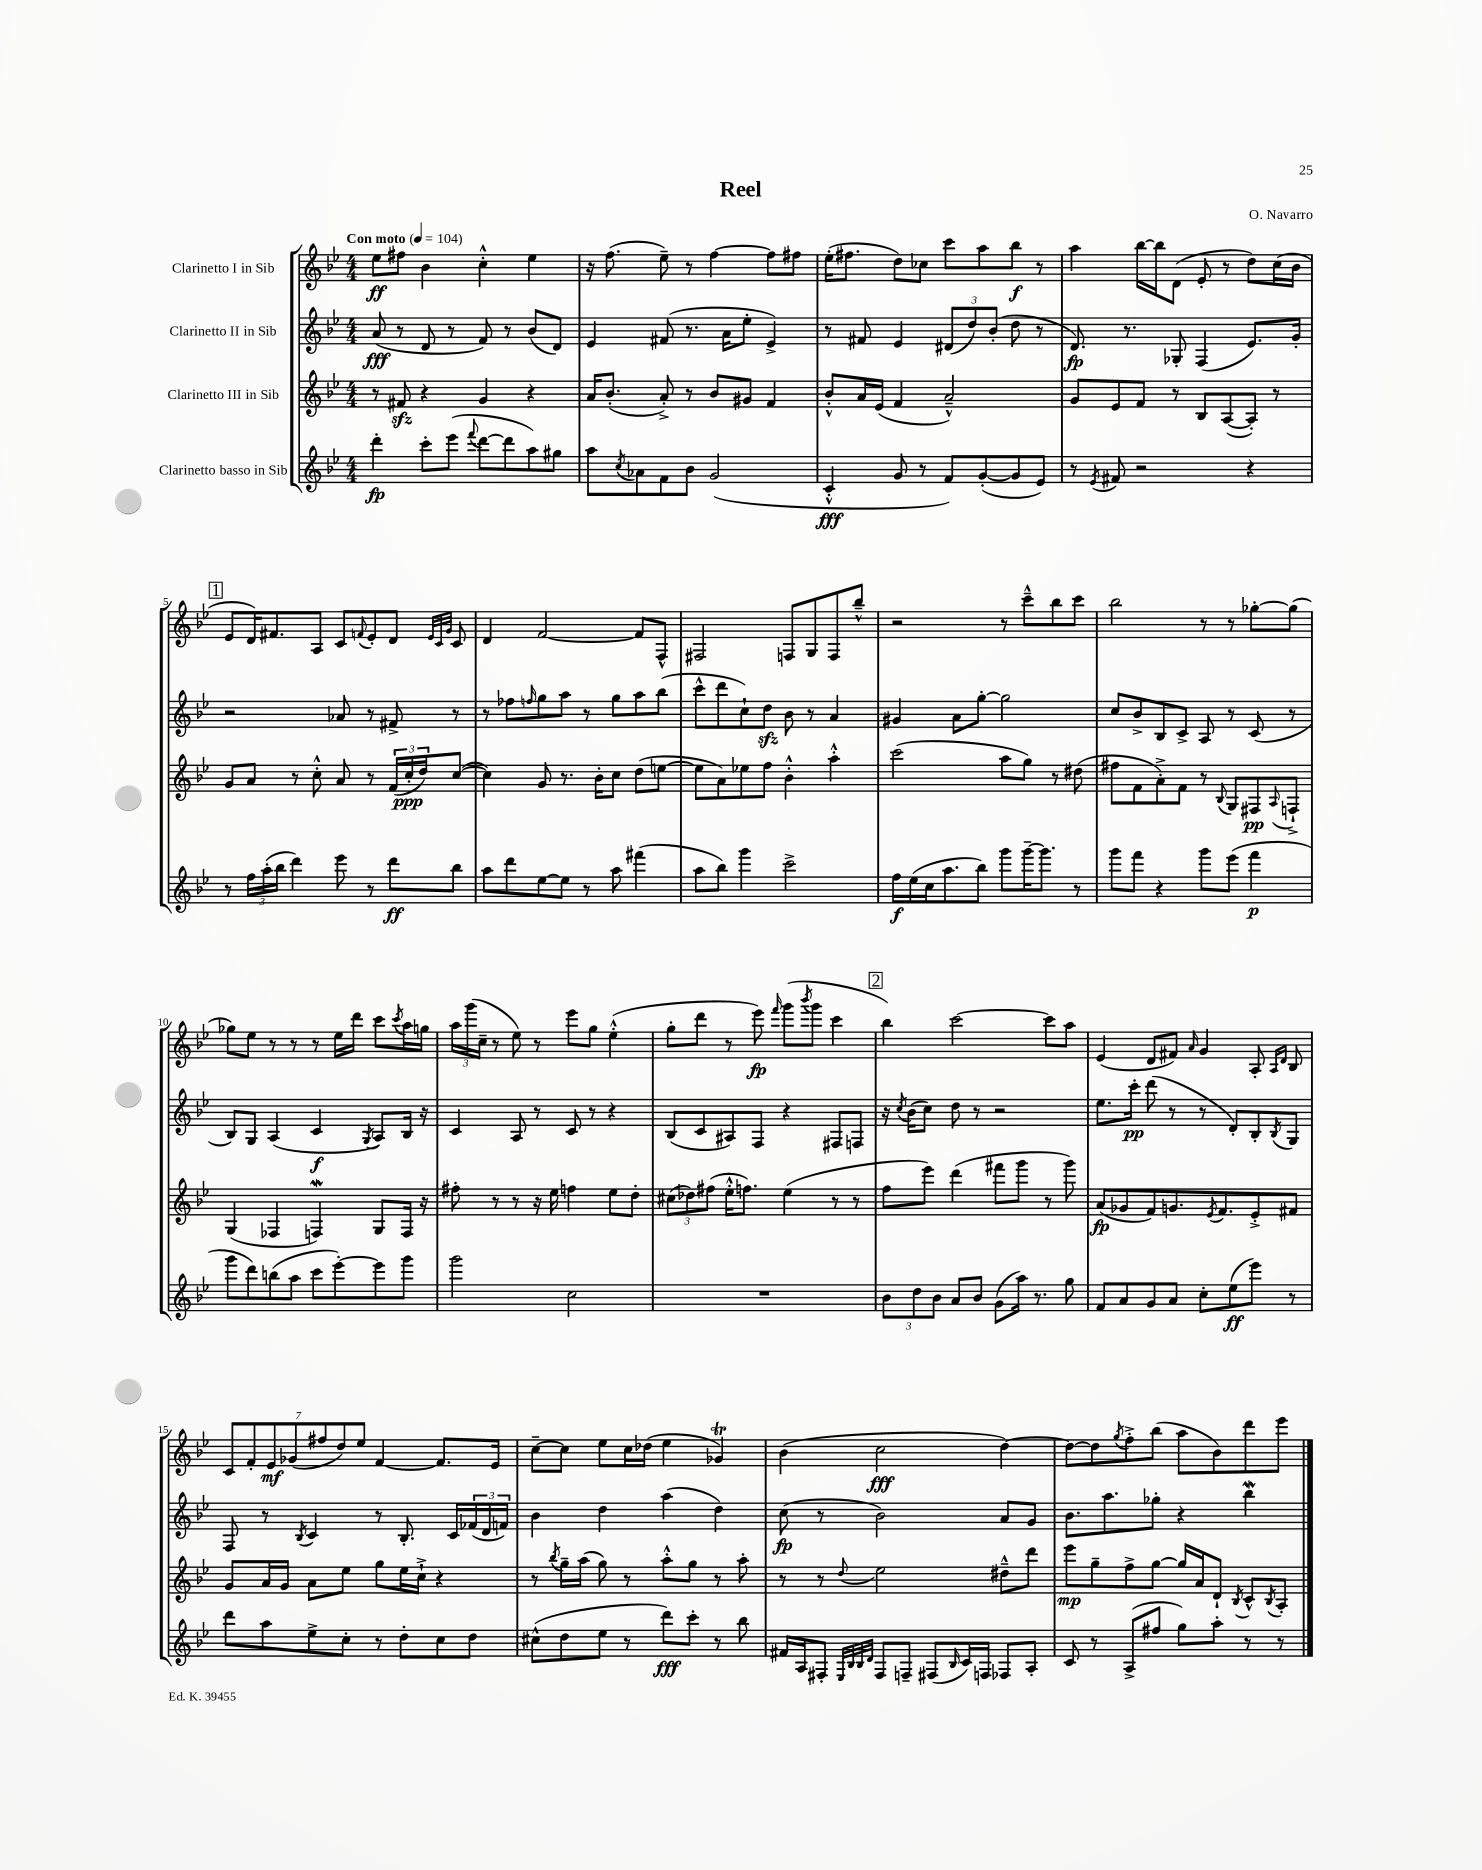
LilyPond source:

\header { title = "Reel" composer = "O. Navarro" }
<<
\new StaffGroup <<
\new Staff = "s0" \with { instrumentName = "Clarinetto I in Sib" } {
    \clef treble \key bes \major \numericTimeSignature \time 4/4 \tempo "Con moto" 4 = 104
    ees''8\ff fis''8 bes'4 c''4-.-^ ees''4 |
    r16 f''8.( ees''8--) r8 f''4~ f''8 fis''8 |
    ees''16-.( fis''8. d''8) ces''8 c'''8 a''8 bes''8\f r8 |
    a''4 bes''16~ bes''16 d'8( ees'8-. r8 d''8) c''16( bes'16 |
    \mark \markup { \box "1" } ees'8 d'16) fis'8. a8 c'8 \appoggiatura { f'8 } ees'8-. d'8 \grace { ees'32 c'32 g'32 } c'8 |
    d'4 f'2~ f'8 f8-^ |
    fis2 f8 g8 f8 bes''8---^ |
    r2 r8 c'''8---^ bes''8 c'''8 |
    bes''2 r8 r8 ges''8~-. ges''8( |
    ges''8) ees''8 r8 r8 r8 ees''16 d'''16 c'''8 \acciaccatura { c'''8 } a''16 g''16 |
    \tuplet 3/2 { a''16 g'''16( c''16-- } r8 ees''8) r8 ees'''8 g''8 ees''4-.-^( |
    g''8-. d'''8 r8 ees'''8\fp) \grace { f'''16 } g'''8( \acciaccatura { bes'''8 } g'''8 c'''4 |
    \mark \markup { \box "2" } bes''4) c'''2~ c'''8 a''8 |
    ees'4( d'8 fis'8) \grace { a'16 } g'4 a8-. \grace { a16 d'16 } bes8 |
    \tuplet 7/4 { c'8 f'8-. ees'8\mf ges'8( fis''8 d''8) ees''8 } f'4~ f'8. ees'16 |
    c''8~-- c''8 ees''8 c''16 des''16( ees''4 ges'4\trill) |
    bes'4( c''2\fff d''4~) |
    d''8~ d''8 \acciaccatura { g''8 } f''8-.-> bes''8( a''8 bes'8) d'''8 ees'''8 \bar "|." |
}
\new Staff = "s1" \with { instrumentName = "Clarinetto II in Sib" } {
    \clef treble \key bes \major \numericTimeSignature \time 4/4
    a'8\fff( r8 d'8 r8 f'8) r8 bes'8( d'8) |
    ees'4 fis'8( r8. a'16 ees''8-. ees'4->) |
    r8 fis'8 ees'4 \tuplet 3/2 { dis'8( d''8) bes'8-.( } d''8 r8 |
    d'8.\fp) r8. ges8-. f4( ees'8.) g'16-. |
    \mark \markup { \box "1" } r2 aes'8 r8 fis'8-> r8 |
    r8 fes''8 \grace { f''16 } g''8 a''8 r8 g''8 a''8 bes''8( |
    c'''8-^ d'''8 c''8-!) d''8\sfz bes'8 r8 a'4 |
    gis'4 a'8 g''8~-. g''2 |
    c''8 bes'8-> bes8 c'8-> a8 r8 c'8( r8 |
    bes8) g8 a4( c'4\f \acciaccatura { g8 } a8) bes16 r16 |
    c'4 a8 r8 c'8 r8 r4 |
    bes8( c'8 ais8) f8 r4 fis8 f8 |
    \mark \markup { \box "2" } r16 \acciaccatura { c''8 } bes'16( c''8) d''8 r8 r2 |
    ees''8. c'''16-.\pp d'''8( r8 r8 d'8-.) bes8-. \acciaccatura { bes8 } g8 |
    f8 r8 \acciaccatura { bes8 } c'4 r8 bes8.-. c'16 \tuplet 3/2 { fes'16( d'16 f'16) } |
    bes'4 d''4 a''4( d''4) |
    c''8\fp( r8 bes'2) a'8 g'8 |
    bes'8. a''8. ges''8-. r4 bes''4\mordent \bar "|." |
}
\new Staff = "s2" \with { instrumentName = "Clarinetto III in Sib" } {
    \clef treble \key bes \major \numericTimeSignature \time 4/4
    r8 fis'8\sfz r4 g'4 r4 |
    a'16 bes'8.-.( a'8-.->) r8 bes'8 gis'8 f'4 |
    bes'8-.-^ a'16 ees'16( f'4 a'2---^) |
    g'8 ees'8 f'8 r8 bes8 a8~( a8-.) r8 |
    \mark \markup { \box "1" } g'8 a'8 r8 c''8-.-^ a'8 r8 \tuplet 3/2 { f'16( c''16-.\ppp d''16) } c''8~( |
    c''4) g'8 r8. bes'16-. c''8 d''8( e''8~ |
    e''8 a'8) ees''8 f''8 bes'4-.-^ a''4-.-^ |
    c'''2( a''8 g''8) r8 dis''8( |
    fis''8 f'8 a'8-.->) f'8 r8 \appoggiatura { bes8 } g8 fis8\pp \appoggiatura { a8 } f8-!-> |
    g4( fes4 f4\mordent) g8 f16 r16 |
    fis''8-. r8 r8 r16 ees''16 f''4 ees''8 d''8-. |
    \tuplet 3/2 { cis''8( des''8) fis''8( } ees''16-.-^ f''8.) ees''4( r8 r8 |
    \mark \markup { \box "2" } f''8 ees'''8) d'''4( fis'''8 g'''8 r8 g'''8) |
    a'8\fp( ges'8 f'8) g'8. \acciaccatura { ees'8 } f'8. ees'8-.-> fis'8 |
    g'8 a'16 g'16 a'8 ees''8 g''8 ees''16 c''16-!-> r4 |
    r8 \acciaccatura { bes''8 } g''16-- a''16( g''8) r8 a''8-.-^ g''8 r8 a''8-. |
    r8 r8 \appoggiatura { d''8 } ees''2 dis''8---^ d'''8 |
    ees'''8\mp g''8-- f''8-> g''8~ g''16 a'16 d'8-! \acciaccatura { bes8 } c'8-^ \acciaccatura { bes8 } a8-. \bar "|." |
}
\new Staff = "s3" \with { instrumentName = "Clarinetto basso in Sib" } {
    \clef treble \key bes \major \numericTimeSignature \time 4/4
    d'''4-.\fp c'''8-. ees'''8( \appoggiatura { f'''8 } d'''8~ d'''8 a''8) gis''8 |
    a''8 \acciaccatura { c''8 } aes'8 f'8 bes'8 g'2( |
    c'4-.-^\fff g'8 r8 f'8) g'8~-.( g'8 ees'8) |
    r8 \acciaccatura { ees'8 } fis'8 r2 r4 |
    \mark \markup { \box "1" } r8 \tuplet 3/2 { f''16 a''16-.( bes''16 } d'''4) ees'''8 r8 d'''8\ff bes''8 |
    a''8 d'''8 ees''8~ ees''8 r8 a''8 fis'''4( |
    a''8 bes''8) g'''4 c'''2-> |
    f''16\f ees''16( c''16 a''8. bes''8) g'''8 g'''16~-- g'''8. r8 |
    g'''8 f'''8 r4 g'''8 ees'''8( f'''4\p |
    g'''8 d'''8) b''8( a''8 c'''8 ees'''8~-.) ees'''8 g'''8 |
    g'''2 c''2 |
    R1 |
    \mark \markup { \box "2" } \tuplet 3/2 { bes'8 d''8 bes'8 } a'8 bes'8 g'8( a''16) r8. g''8 |
    f'8 a'8 g'8 a'8 c''8-. ees''8\ff( ees'''8) r8 |
    d'''8 a''8 ees''8-> c''8-. r8 d''8-. c''8 d''8 |
    cis''8-^( d''8 ees''8 r8 d'''8\fff) c'''8-. r8 bes''8 |
    fis'16 a16 fis8-. \grace { ees32 bes32 bes32 d'32 } fis8 f8-- fis8( \grace { bes16 } c'16) f16 fes8 a8-. |
    c'8 r8 a8->( fis''8 g''8) a''8-. r8 r8 \bar "|." |
}
>>
>>
